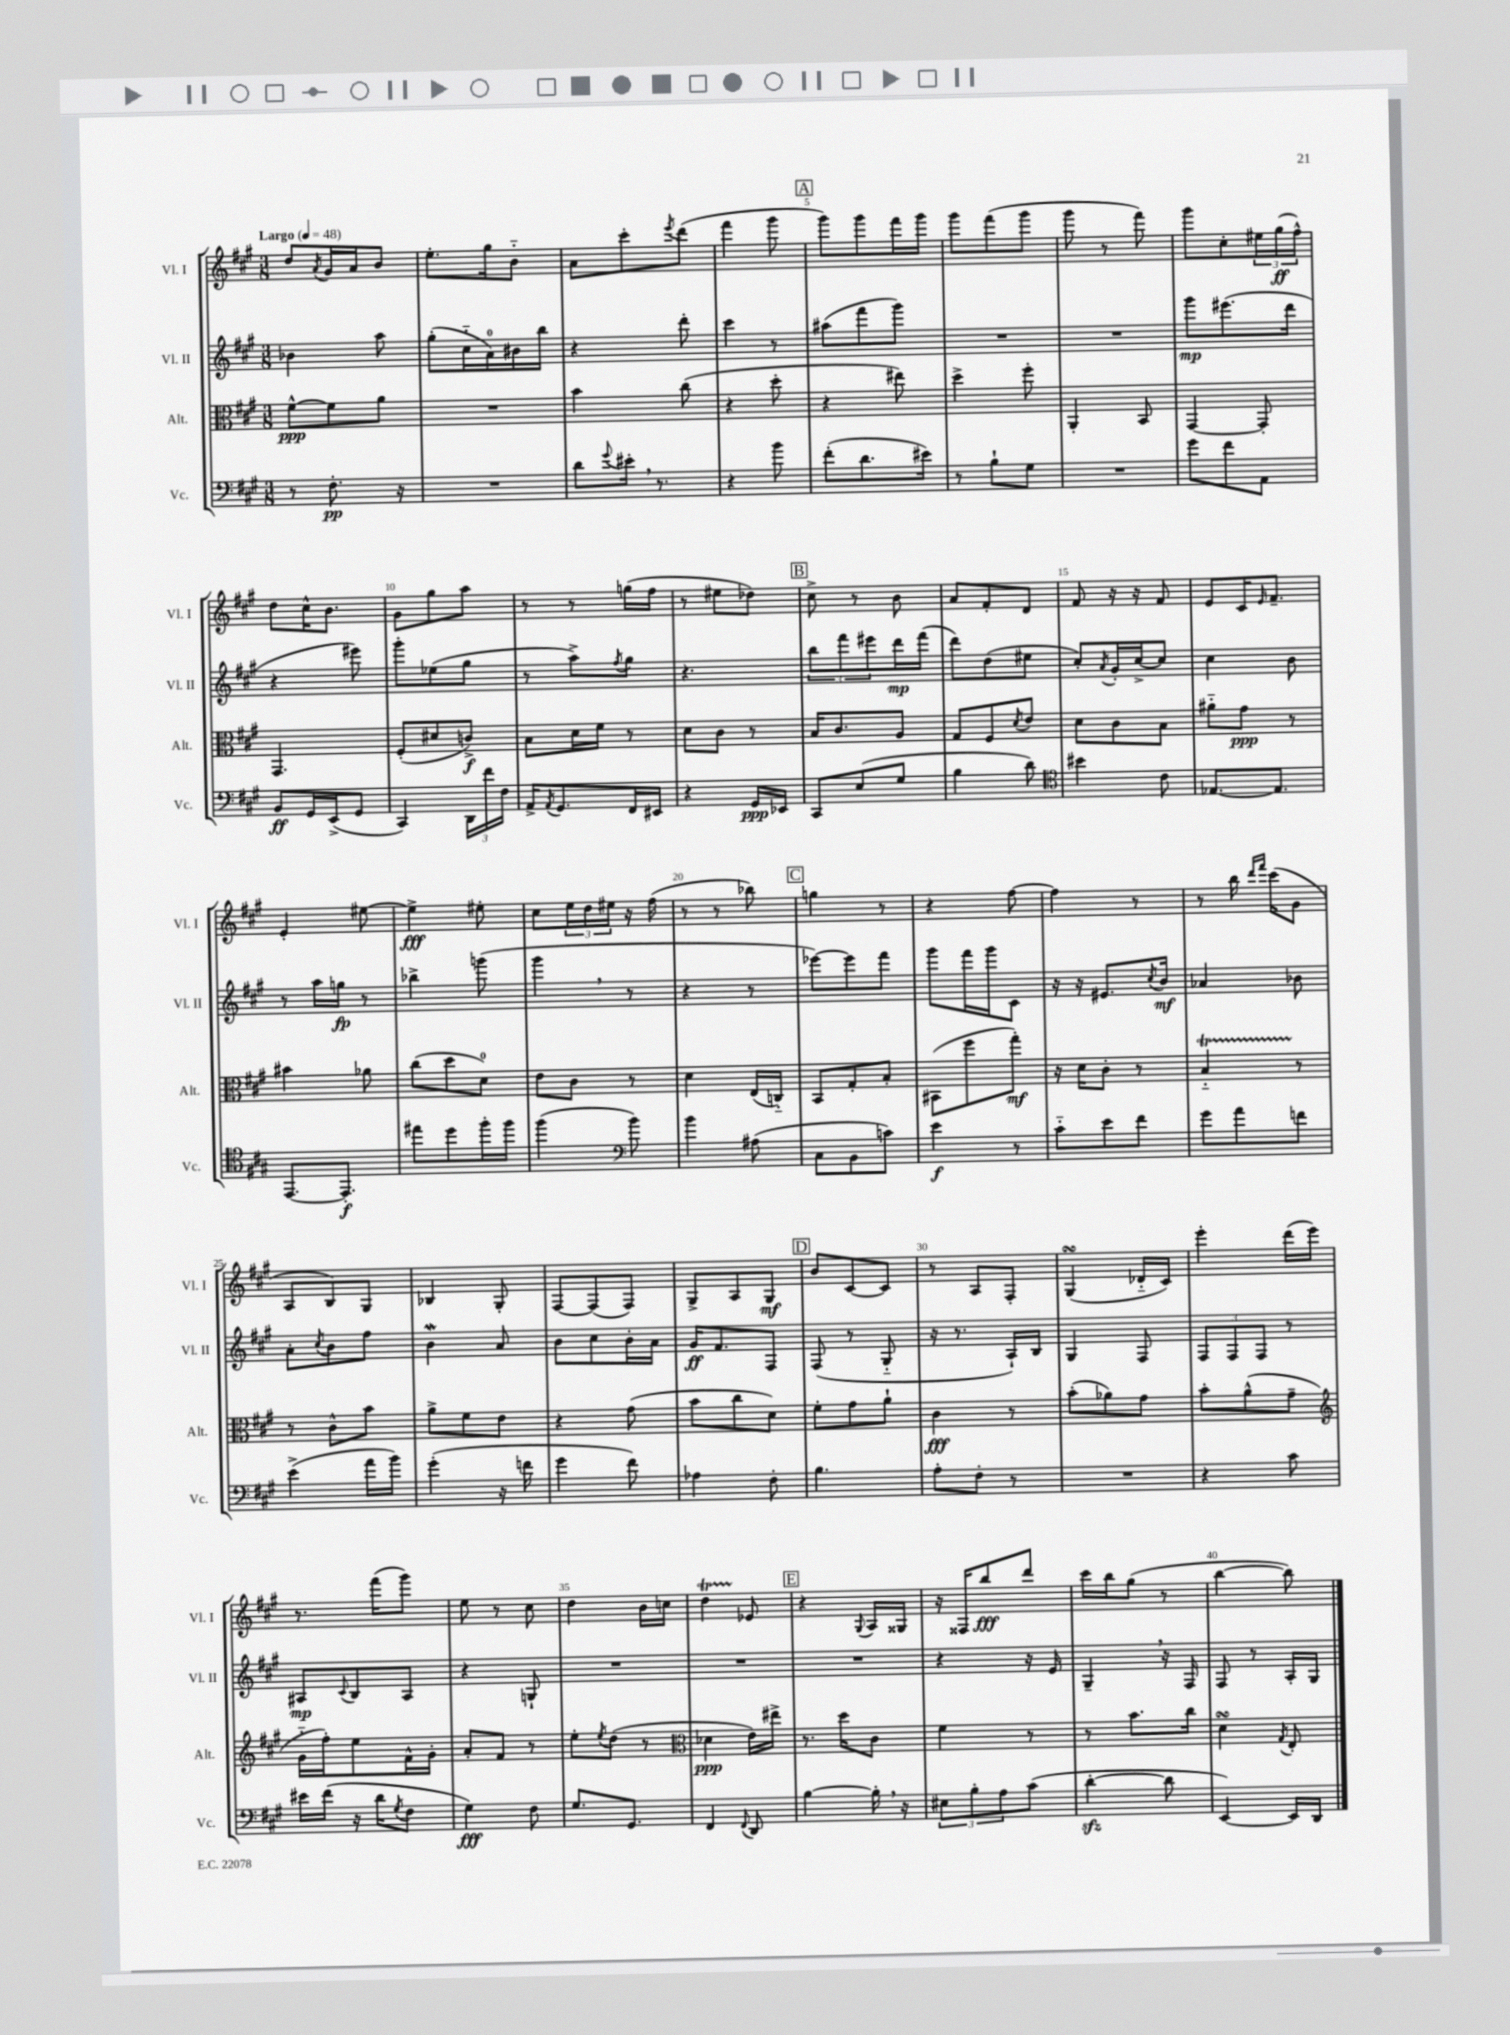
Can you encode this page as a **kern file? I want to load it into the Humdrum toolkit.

**kern	**kern	**kern	**kern
*staff4	*staff3	*staff2	*staff1
*clefF4	*clefC3	*clefG2	*clefG2
*k[f#c#g#]	*k[f#c#g#]	*k[f#c#g#]	*k[f#c#g#]
*M3/8	*M3/8	*M3/8	*M3/8
*MM48	*MM48	*MM48	*MM48
8r	[8f#^^	4b-	8dd
.	.	.	8qa
8.F#'	8f#]	.	16g#
.	.	.	16a
.	8a	8aa	8b
16r	.	.	.
=	=	=	=
4.r	4.r	(8gg#'	8.ee'
.	.	16cc#'~	.
.	.	16a)	16gg#
.	.	16b#	8b'~
.	.	16bb	.
=	=	=	=
8d	4b	4r	8a
8qqg#	.	.	.
16e#'	.	.	8ccc#'
8.r	.	.	.
.	.	.	8qeee
.	(8cc#	8ddd'	(8ddd
=	=	=	=
4r	4r	4ccc#	4fff#
8b	8dd'	8r	8ggg#
=	=	=	=
(8f#'	4r	(8aa#	8ggg#)
8.d	.	8fff#	8ggg#
.	8ee#)	8ggg#)	16fff#
16e#)	.	.	16ggg#
=	=	=	=
8r	4dd^	4.r	8ggg#
8B`	.	.	(8fff#
8G#	8ff#'	.	8ggg#
=	=	=	=
4.r	4AA'	4.r	8ggg#
.	.	.	8r
.	8BB	.	8fff#)
=	=	=	=
8g#	[4GG#	8ggg#	8ggg#
8f#	.	(8.eee#	8cc#'
8AA	8GG#']	.	24ee#
.	.	.	(24gg#
.	.	16ddd	.
.	.	.	24ff#^^)
=	=	=	=
8BB	4.GG#	4r	8dd
16GG#	.	.	16cc#^^
(16EE^	.	.	8.b
8GG#	.	8eee#)	.
=	=	=	=
4CC#)	(8F#'	8ggg#'	8g#
.	8d#	(8ee-	8gg#
24DD	8c^)	8gg#	8aa
24f#	.	.	.
24F#	.	.	.
=	=	=	=
16AA^	8B	8r	8r
8qAA	.	.	.
8.GG#	.	.	.
.	16d	8aa^)	8r
.	16f#	.	.
.	.	8qff#	.
16FF#	8r	8gg#	(16gg
16EE#	.	.	16ff#
=	=	=	=
4r	8d	4.r	8r
.	8c#	.	8ee#
16GG#	8r	.	8dd-)
16EE-	.	.	.
=	=	=	=
8CC#	16B	12bb	8cc#^
.	8.c#	.	.
.	.	12fff#	.
(8E	.	.	8r
.	.	12eee#	.
8G#	8A	16ddd	8b
.	.	(16fff#	.
=	=	=	=
4B	8G#	8ddd)	8a
.	8F#	(8dd	8f#'
.	8qd	.	.
8d)	8e	8ee#	8d
=	=	=	=
*clefC4	*	*	*
4b#	8d	8cc#')	8f#
.	.	8qa	.
.	8c#	16g#'	16r
.	.	[16cc#^	16r
8c#	8B	8cc#]	8f#
=	=	=	=
[8.E-	8a#'~	4cc#	8e
.	8g#	.	16c#
.	.	.	16qqe
8.E-]	.	.	8.f#~
.	8r	8b	.
=	=	=	=
[8.EE	4b#	8r	4e'
.	.	16aa	.
8.EE']	.	16gg	.
.	8a-	8r	[8ee#
=	=	=	=
8ee#	(8cc#	4bb-^	4ee#^]
8dd	8dd	.	.
16ff#'	8d)	(8ggg	8ee#'
16ff#	.	.	.
=	=	=	=
(4ff#	8e	4ggg#	8cc#
.	8c#	.	24ee
.	.	.	24dd
.	.	.	24ee#
*clefF4	*	*	*
8b)	8r	8r	16r
.	.	.	(16ff#
=	=	=	=
4b	4d	4r	8r
.	.	.	8r
(8A#	(16E	8r	8bb-)
.	16C'~)	.	.
=	=	=	=
8C#	8BB	[8eee-)	4gg
8BB	8G#'	8eee-]	.
8c)	8B'	8fff#	8r
=	=	=	=
4e	(8BB#	8ggg#	4r
.	8ff#	16fff#	.
.	.	16ggg#	.
8r	8gg#')	8c#	[8ff#
=	=	=	=
8c#'~	16r	16r	4ff#]
.	16d	16r	.
8e	8c#'	8.e#	.
8f#	8r	.	8r
.	.	8qcc#	.
.	.	16b	.
=	=	=	=
8g#	4B'~	4a-	8r
8a	.	.	16bb
.	.	.	16qqddd
.	.	.	16qqfff#
.	.	.	(16ccc#
8f	8r	8b-	8g#
=	=	=	=
(4e^	8r	8a'	8A
.	.	8qcc#	.
.	8c#^^	8b	8B)
16a	8b	8ff#	8G#
16b)	.	.	.
=	=	=	=
(4g#'	8a^	4b	4B-
.	8f#	.	.
16r	8e	8a	8G#'
16f	.	.	.
=	=	=	=
4g#	4r	8b	[8F#
.	.	8cc#	(8F#]
8f#)	(8g#	16b'	8F#)
.	.	16a	.
=	=	=	=
4A-	8b	16g#	8G#^
.	.	8.f#	.
.	8cc#	.	8A
8F#'	8d)	8F#	8G#
=	=	=	=
4.B	8f#'	(8F#	8b
.	8g#	8r	[8c#
.	8a`	8G#'~	8c#]
=	=	=	=
8A'	4c#	16r	8r
.	.	8.r	.
8F#'	.	.	8A
8r	8r	16A`)	8F#'
.	.	16B	.
=	=	=	=
4.r	(8b'	4G#	(4G#
.	8a-)	.	.
.	8g#	8F#	16d-'~
.	.	.	16c#)
=	=	=	=
4r	8b'	12F#	4eee'
.	.	12F#	.
.	(8a^^	.	.
.	.	12F#	.
8c#	8g#~	8r	(16ddd
.	.	.	16eee)
=	=	=	=
*	*clefG2	*	*
16e#	16g#'~	8A#	8.r
(16f#	16ff#')	.	.
.	.	8qqc#	.
16r	8ee	8B	.
16d	.	.	(16fff#
8qG#	.	.	.
8F#	16f#^^	8A#	8ggg#)
.	16g#'	.	.
=	=	=	=
4G#)	8a'	4r	8ee
.	8f#	.	8r
8F#	8r	8G`	8cc#
=	=	=	=
8.G#	8ee'	4.r	4dd
.	8qee	.	.
.	(8dd	.	.
8.GG#	.	.	.
.	8r	.	16b
.	.	.	16cc
=	=	=	=
*	*clefC3	*	*
4FF#	4d-	4.r	4dd
8qqFF#	.	.	.
8DD	16e)	.	8e-
.	16ee#^	.	.
=	=	=	=
[4B	8.r	4.r	4r
.	16dd	.	.
.	.	.	8qqG#
16B']	8c#	.	16A
16r	.	.	16G##
=	=	=	=
12E#	4f#	4r	16r
.	.	.	16F##
12B'	.	.	.
.	.	.	8bb
12A	.	.	.
(8c#	8r	16r	8ddd
.	.	16e	.
=	=	=	=
[4d'	8r	4G#~	16ccc#
.	.	.	16bb
.	8.b	.	(8gg#
8d]	.	16r	8r
.	16cc#	16F#	.
=	=	=	=
[4EE)	4d	8F#	[4bb
.	.	8r	.
.	8qG#	.	.
16EE]	8E'	16A'	8bb])
16DD	.	16G#	.
==	==	==	==
*-	*-	*-	*-
